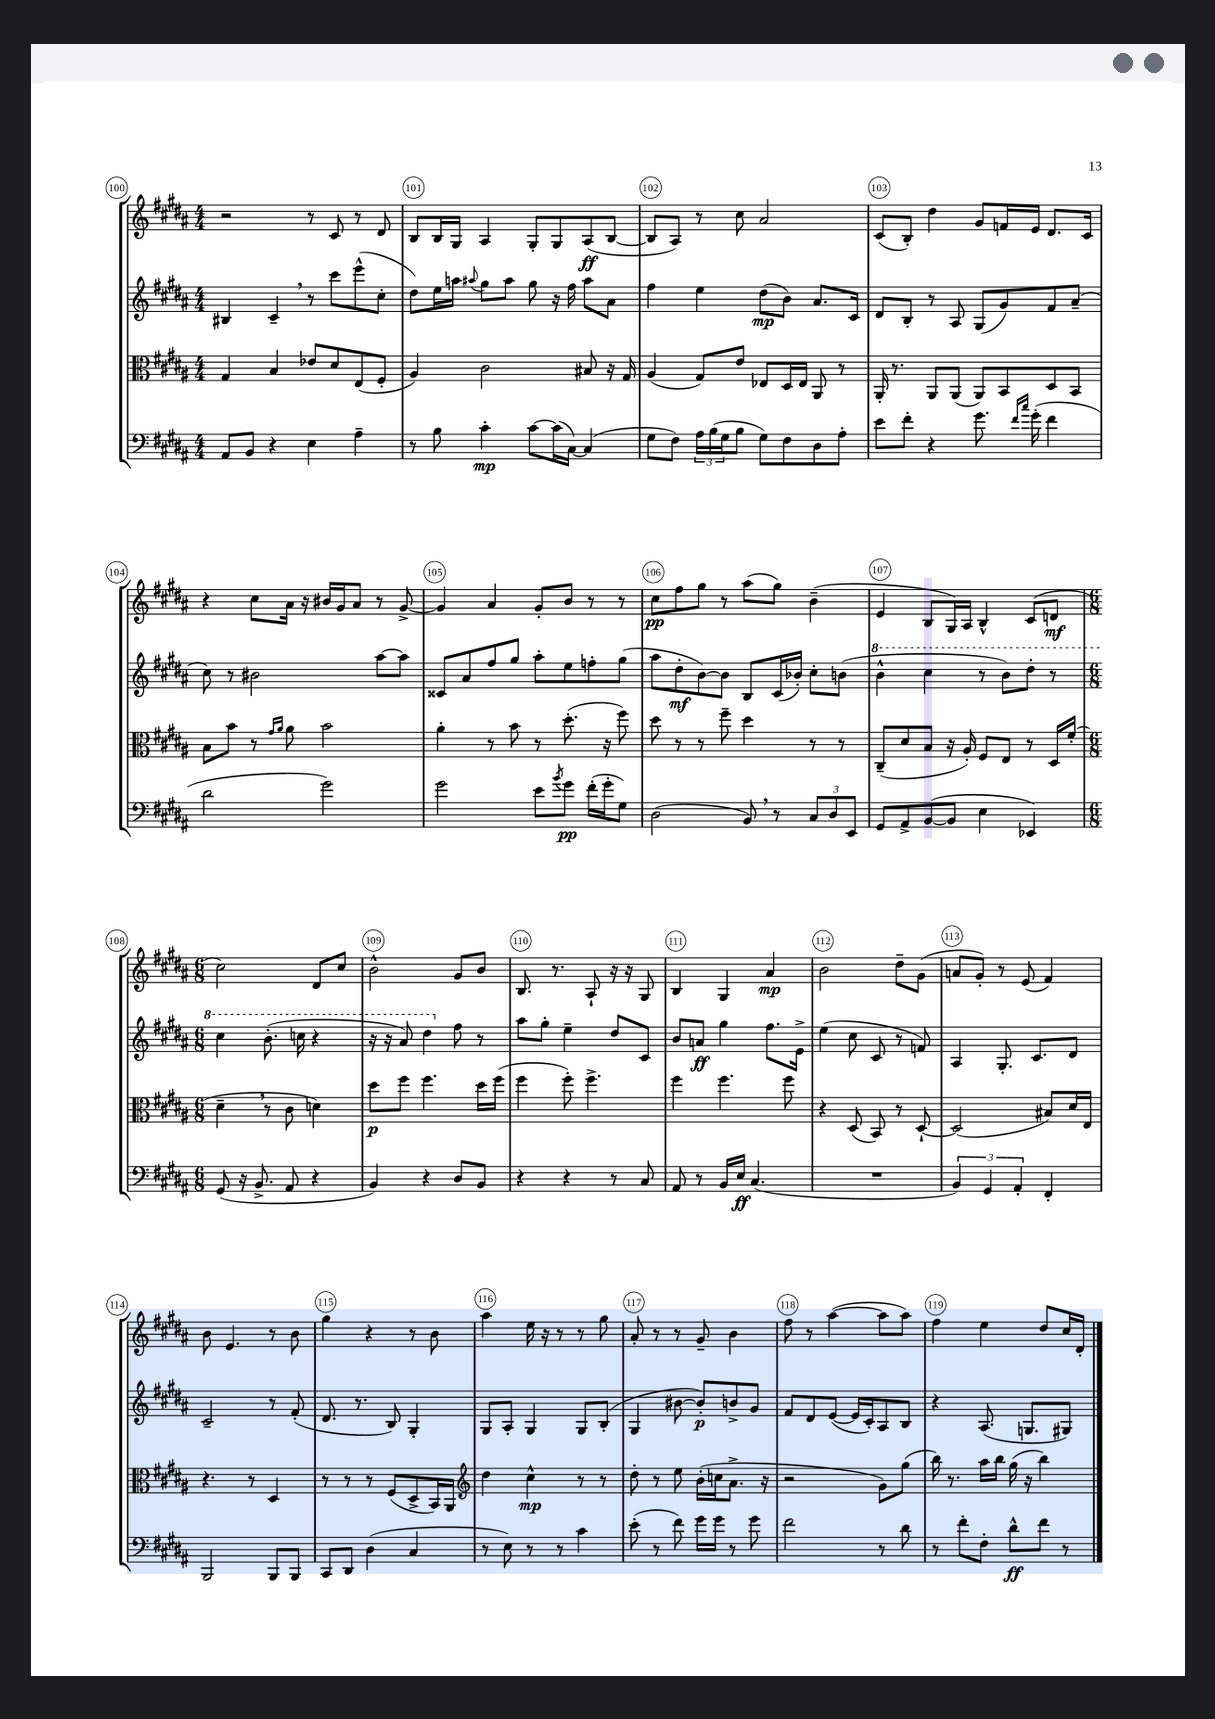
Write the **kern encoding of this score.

**kern	**dynam	**kern	**dynam	**kern	**dynam	**kern	**dynam
*part4	*part4	*part3	*part3	*part2	*part2	*part1	*part1
*staff4	*staff4	*staff3	*staff3	*staff2	*staff2	*staff1	*staff1
*clefF4	*	*clefC3	*	*clefG2	*	*clefG2	*
*k[f#c#g#d#a#]	*	*k[f#c#g#d#a#]	*	*k[f#c#g#d#a#]	*	*k[f#c#g#d#a#]	*
*M4/4	*	*M4/4	*	*M4/4	*	*M4/4	*
=100	=100	=100	=100	=100	=100	=100	=100
8AA#/L	.	4G#/	.	4B#X/	.	2r	.
8BB/J	.	.	.	.	.	.	.
4r	.	4B/	.	4c#~,/	.	.	.
4E\	.	8e-X/L	.	8r	.	8r	.
.	.	8d#/	.	8ccc#\L	.	8c#/	.
4A#~\	.	(8E/	.	(8eee^^\	.	8r	.
.	.	8F#'/J	.	8cc#'\J	.	8d#/	.
=101	=101	=101	=101	=101	=101	=101	=101
8r	.	4A#/)	.	8dd#\L)	.	8B/L	.
8B\	.	.	.	16ee\L	.	16B/L	.
.	.	.	.	16aan\JJ	.	16G#/JJ	.
.	.	.	.	8qqaa#X/	.	.	.
4c#'\	mp	2c#\	.	8gg#\L	.	4A#/	.
.	.	.	.	8aa#\J	.	.	.
[8c#\L	.	.	.	8gg#\	.	8G#'/L	.
(16c#\L]	.	.	.	16r	.	8G#/	.
[16C#\JJ)	.	.	.	16ff#\	.	.	.
(4C#/]	.	8B#X/	.	8aa#\L	.	(8A#/	ff
.	.	16r	.	8a#\J	.	[8B/J	.
.	.	16G#/	.	.	.	.	.
=102	=102	=102	=102	=102	=102	=102	=102
8G#\L	.	(4A#/	.	4ff#\	.	8B/L]	.
8F#\J)	.	.	.	.	.	8A#/J)	.
24A#\LL	.	8G#/L)	.	4ee\	.	8r	.
(24B\	.	.	.	.	.	.	.
24G#\J	.	.	.	.	.	.	.
8B\J	.	8e/J	.	.	.	8cc#\	.
8G#\L)	.	8E-X/L	.	(8dd#\L	mp	2a#/	.
8F#\	.	16D#/L	.	8b\J)	.	.	.
.	.	16E-/JJ	.	.	.	.	.
8D#\	.	8AA#/	.	8.a#/L	.	.	.
8A#'\J	.	8r	.	.	.	.	.
.	.	.	.	16c#/Jk	.	.	.
=103	=103	=103	=103	=103	=103	=103	=103
8e\L	.	16AA#'/	.	8d#/L	.	(8c#/L	.
.	.	8.r	.	.	.	.	.
8f#'\J	.	.	.	8B'/J	.	8B'/J)	.
4r	.	8AA#/L	.	8r	.	4dd#\	.
.	.	(8AA#/J	.	8A#/	.	.	.
8.g#\	.	8AA#/L)	.	(8G#/L	.	8g#/L	.
.	.	8BB/	.	8g#/)	.	16fn/L	.
16qqf#/LL	.	.	.	.	.	.	.
16qqcc#/JJ	.	.	.	.	.	.	.
(16g#'\	.	.	.	.	.	16e/JJ	.
4f#\	.	8D#/	.	8f#/	.	8.d#/L	.
.	.	8BB/J	.	(8a#~/J	.	.	.
.	.	.	.	.	.	16c#/Jk	.
!!LO:LB:g=z
=104	=104	=104	=104	=104	=104	=104	=104
2d#\	.	8B\L	.	8cc#\)	.	4r	.
.	.	8b\J	.	8r	.	.	.
.	.	8r	.	2b#X\	.	8cc#\L	.
.	.	16qqg#/LL	.	.	.	.	.
.	.	16qqa#/JJ	.	.	.	.	.
.	.	8a#\	.	.	.	16a#\Jk	.
.	.	.	.	.	.	16r	.
2g#\)	.	2b\	.	.	.	16b#X/LL	.
.	.	.	.	.	.	16g#/J	.
.	.	.	.	.	.	8a#/J	.
.	.	.	.	[8aa#\L	.	8r	.
.	.	.	.	8aa#\J]	.	[8g#^/	.
=105	=105	=105	=105	=105	=105	=105	=105
2g#\	.	4a#'\	.	8c##X/L	.	4g#/]	.
.	.	.	.	8a#/	.	.	.
.	.	8r	.	8ff#/	.	4a#/	.
.	.	8b\	.	8gg#/J	.	.	.
8e\L	.	8r	.	8aa#'\L	.	8g#'/L	.
8qb/	.	.	.	.	.	.	.
8g#\J	pp	(8.dd#'\	.	8ee\	.	8b/J	.
(16f#'\LL	.	.	.	8ffn'\	.	8r	.
16g#'\J	.	16r	.	.	.	.	.
8G#\J)	.	8ff#\)	.	(8gg#\J	.	8r	.
=106	=106	=106	=106	=106	=106	=106	=106
(2D#\	.	8dd#\	.	8aa#\L	.	8cc#\L	pp
.	.	8r	.	8dd#'\	mf	8ff#\	.
.	.	8r	.	[8b\)	.	8gg#\J	.
.	.	8ff#~\	.	8b\J]	.	8r	.
8BB,/)	.	4dd#\	.	8B/L	.	(8aa#\L	.
8r	.	.	.	(16c#/L	.	8gg#\J)	.
.	.	.	.	16b-X'/JJ)	.	.	.
12C#/L	.	8r	.	8cc#'\L	.	(4b~\	.
12D#/	.	.	.	.	.	.	.
.	.	8r	.	(8bn\J	.	.	.
12EE/J	.	.	.	.	.	.	.
=107	=107	=107	=107	=107	=107	=107	=107
*	*	*	*	*8va	*	*	*
8GG#/L	.	(8C#~/L	.	4bb^^\	.	4e/	.
8AA#^/	.	8d#/	.	.	.	.	.
([8BB/	.	8B/J	.	4ccc#\	.	8B/L	.
8BB/J]	.	16r	.	.	.	16G#/L)	.
.	.	16A#'/)	.	.	.	16A#/JJ	.
4E\	.	8F#/L	.	8r	.	4B^^/	.
.	.	8E/J	.	8bb\L)	.	.	.
4EE-X/)	.	8r	.	8ddd#'\J	.	(8c#/L	.
.	.	16D#/LL	.	8r	.	8dn/J	mf
.	.	(16f#'/JJ	.	.	.	.	.
!!LO:LB:g=z
=108	=108	=108	=108	=108	=108	=108	=108
*M6/8	*	*M6/8	*	*M6/8	*	*M6/8	*
(8GG#/	.	4d#~,\	.	4ccc#\	.	2cc#\)	.
16r	.	.	.	.	.	.	.
8.BB^/	.	.	.	.	.	.	.
.	.	8r	.	(8.bb'\	.	.	.
8AA#/	.	8c#\	.	.	.	.	.
.	.	.	.	16cccn\	.	.	.
4r	.	4dn\)	.	4r	.	8d#/L	.
.	.	.	.	.	.	8cc#/J	.
=109	=109	=109	=109	=109	=109	=109	=109
4BB/)	.	8dd#\L	p	16r	.	2b^^\	.
.	.	.	.	16r	.	.	.
.	.	8ff#\J	.	8aa#/)	.	.	.
4r	.	4.ff#\	.	4ddd#\	.	.	.
*	*	*	*	*X8va	*	*	*
8D#/L	.	.	.	8ff#\	.	8g#/L	.
8BB/J	.	16dd#\LL	.	8r	.	8b/J	.
.	.	(16ff#\JJ	.	.	.	.	.
=110	=110	=110	=110	=110	=110	=110	=110
4r	.	4ff#\	.	8aa#\L	.	8.B/	.
.	.	.	.	8gg#'\J	.	.	.
.	.	.	.	.	.	8.r	.
4r	.	8ff#'\)	.	4ee~\	.	.	.
.	.	4.ff#^\	.	.	.	8A#`/	.
8r	.	.	.	8dd#/L	.	16r	.
.	.	.	.	.	.	16r	.
8C#/	.	.	.	8c#/J	.	8G#/	.
=111	=111	=111	=111	=111	=111	=111	=111
8AA#/	.	4ff#\	.	8b/L	.	4B/	.
8r	.	.	.	8an/J	ff	.	.
16BB/LL	.	4.ff#\	.	4gg#\	.	4G#/	.
16E/JJ	ff	.	.	.	.	.	.
(4.C#/	.	.	.	.	.	.	.
.	.	.	.	8.ff#\L	.	4a#/	mp
.	.	8ff#\	.	.	.	.	.
.	.	.	.	16e^\Jk	.	.	.
=112	=112	=112	=112	=112	=112	=112	=112
2.r	.	4r	.	(4ee\	.	2b\	.
.	.	(8D#/	.	8cc#\	.	.	.
.	.	8BB/)	.	8c#/	.	.	.
.	.	8r	.	8r	.	8dd#~\L	.
.	.	[8D#`/	.	8fn/)	.	(8g#\J	.
=113	=113	=113	=113	=113	=113	=113	=113
6BB/)	.	(2D#/]	.	4A#/	.	8an/L	.
.	.	.	.	.	.	8g#'/J)	.
6GG#/	.	.	.	.	.	.	.
.	.	.	.	8.G#'/	.	8r	.
6AA#'/	.	.	.	.	.	.	.
.	.	.	.	.	.	(8e/	.
.	.	.	.	8.c#/L	.	.	.
4FF#'/	.	8B#X/L)	.	.	.	4f#/)	.
.	.	16d#/L	.	8d#/J	.	.	.
.	.	16E/JJ	.	.	.	.	.
!!LO:LB:g=z
=114	=114	=114	=114	=114	=114	=114	=114
2BBB/	.	4.r	.	2c#~/	.	8b\	.
.	.	.	.	.	.	4.e/	.
.	.	8r	.	.	.	.	.
8BBB/L	.	4D#/	.	8r	.	8r	.
8BBB/J	.	.	.	(8f#'/	.	8b\	.
=115	=115	=115	=115	=115	=115	=115	=115
8CC#/L	.	8r	.	8.d#/	.	4gg#\	.
8DD#/J	.	8r	.	.	.	.	.
.	.	.	.	8.r	.	.	.
(4D#\	.	8r	.	.	.	4r	.
.	.	(8F#/L	.	8B/)	.	.	.
4C#/	.	8D#^/	.	4G#'/	.	8r	.
.	.	16BB/L)	.	.	.	8b\	.
.	.	16AA#/JJ	.	.	.	.	.
=116	=116	=116	=116	=116	=116	=116	=116
*	*	*clefG2	*	*	*	*	*
8r	.	4dd#\	.	8G#/L	.	4aa#\	.
8E\)	.	.	.	8A#'/J	.	.	.
8r	.	4cc#^^\	mp	4G#/	.	16ee\	.
.	.	.	.	.	.	16r	.
8r	.	.	.	.	.	8r	.
4c#\	.	8r	.	8G#/L	.	8r	.
.	.	8r	.	(8B'/J	.	8gg#\	.
=117	=117	=117	=117	=117	=117	=117	=117
(8e'\	.	8dd#'\	.	4G#/	.	8a#'/	.
8r	.	8r	.	.	.	8r	.
8f#\)	.	8ee\	.	[8b#X\	.	8r	.
16g#\LL	.	(16b'\LL	.	8b#'/L])	p	8g#~/	.
16g#\JJ	.	16ccn\J	.	.	.	.	.
8r	.	8.a#^\J	.	8bn^/	.	4b\	.
8g#\	.	.	.	8g#/J	.	.	.
.	.	16r	.	.	.	.	.
=118	=118	=118	=118	=118	=118	=118	=118
2f#\	.	2r	.	8f#/L	.	8ff#\	.
.	.	.	.	8d#/	.	8r	.
.	.	.	.	([8e/J	.	([4aa#\	.
.	.	.	.	16e/LL]	.	.	.
.	.	.	.	16c#'/J)	.	.	.
8r	.	8g#\L)	.	8A#/	.	8aa#\L]	.
8d#\	.	(8gg#\J	.	8B/J	.	8aa#\J)	.
=119	=119	=119	=119	=119	=119	=119	=119
8r	.	16bb\)	.	4r	.	4ff#\	.
.	.	8.r	.	.	.	.	.
8f#'\L	.	.	.	.	.	.	.
8F#'\J	.	16aa#\LL	.	(8.A#/	.	4ee\	.
.	.	16bb\JJ	.	.	.	.	.
8d#^^\L	ff	(16gg#\	.	.	.	.	.
.	.	16r	.	8.Gn/L	.	.	.
8f#\J	.	4bb\)	.	.	.	8dd#/L	.
8r	.	.	.	8G#X/J)	.	16cc#/L	.
.	.	.	.	.	.	16d#'/JJ	.
==	==	==	==	==	==	==	==
*-	*-	*-	*-	*-	*-	*-	*-
